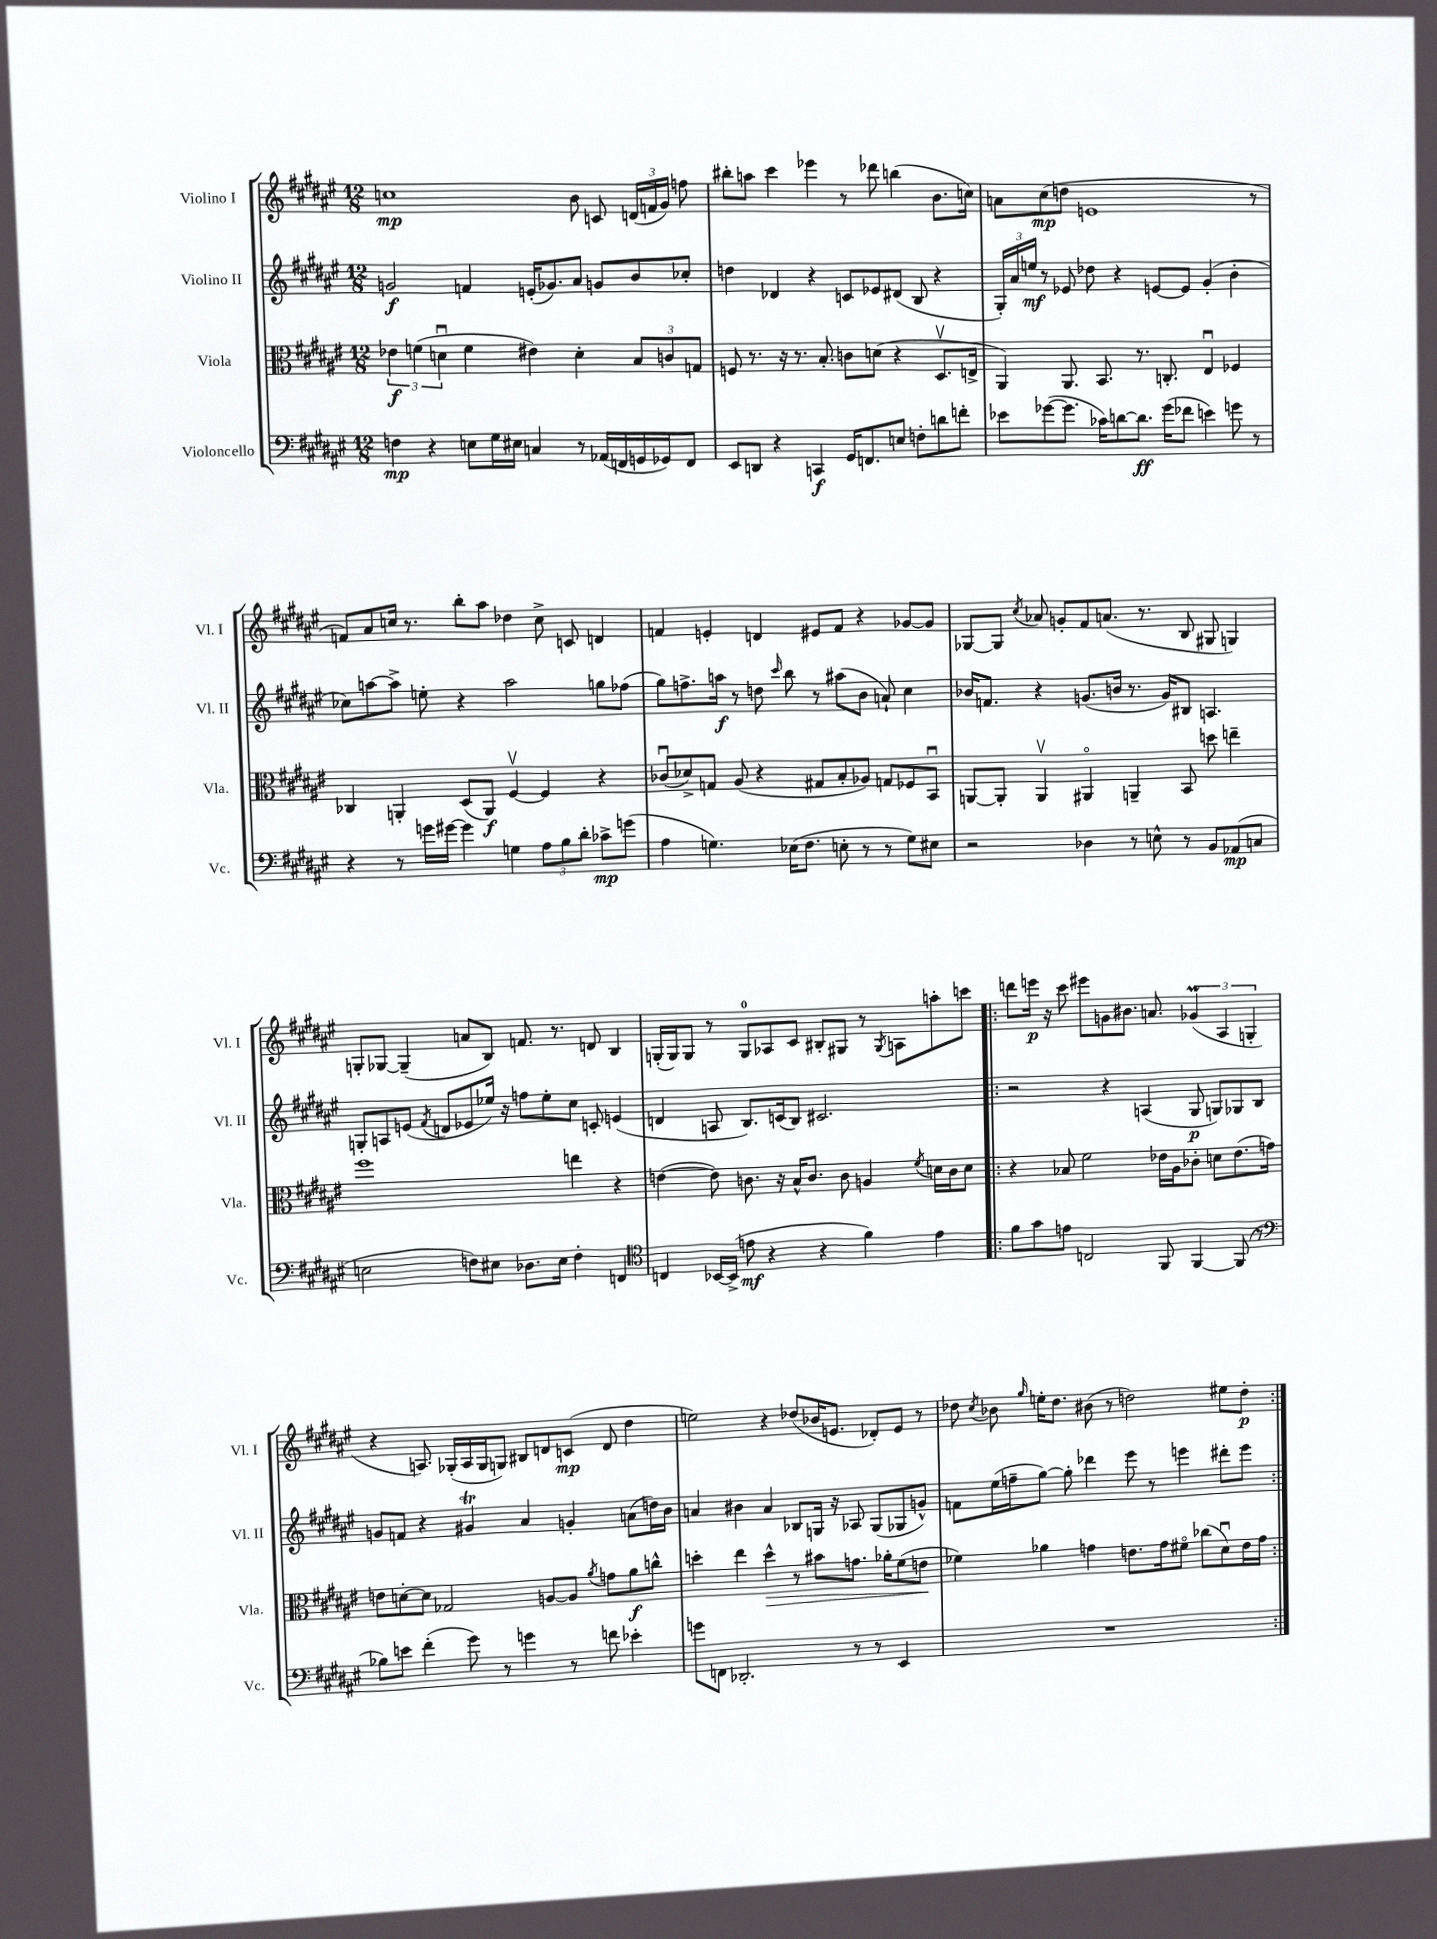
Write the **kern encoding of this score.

**kern	**kern	**kern	**kern
*staff4	*staff3	*staff2	*staff1
*clefF4	*clefC3	*clefG2	*clefG2
*k[f#c#g#d#a#e#]	*k[f#c#g#d#a#e#]	*k[f#c#g#d#a#e#]	*k[f#c#g#d#a#e#]
*M12/8	*M12/8	*M12/8	*M12/8
4F\	6e-\	2g/	1cc
.	(6f\	.	.
4r	.	.	.
.	6du\	.	.
8E\L	4f\	4f/	.
16G#\L	.	.	.
16E#\JJ	.	.	.
4C/	4e#\)	(16e'/LK	.
.	.	8.g-/)	.
8r	4d'\	8a#/J	8b\
(16AA-/LL	.	8g/L	8c/
16FF/	.	.	.
16GG/	12B/L	8b/	(24d/LL
.	.	.	24f/
16GG-/J)	.	.	.
.	12c/	.	24g#/JJ)
8FF/J	.	8cc-'/J	8ff\
.	12G/J	.	.
=	=	=	=
8EE#/L	8F/	4dd\	8bb#'\L
8DD/J	8.r	.	8aa\J
4r	.	4d-/	4ccc#\
.	16r	.	.
.	8.r	.	.
4CC/	.	4r	4eee-\
.	8.B'/	.	.
16GG#/LK	8c\L	8c/L	8r
8.FF/	.	.	.
.	(8d\J	8e-/	8ddd-\
8E/J	4r	(8d#/J	(4bb\
8F'\L	.	8B/	.
8d\	8.D#v/L	4r	8.b\L
8f'\J	.	.	.
.	16E^/Jk	.	16cc\Jk)
=	=	=	=
8e-\L	4AA#/)	24G#'/LL)	8a\L
.	.	24a#/	.
.	.	24ee/JJ	.
([8g-\	.	8r	(8cc#\
8.g-\]J	8.AA#/	8e-/	8dd\J
.	.	8dd-\	1e
16c-\LK)	8.BB/	.	.
[8d\	.	4r	.
8.d\]J	8.r	.	.
.	.	[8e/L	.
(16g-\LK	8.C'/	.	.
8f-\J	.	8e/]J	.
4e\)	4E#u/	(4g#'/	.
8g\	4F-/	4b'\	.
8r	.	.	8r
=	=	=	=
4r	4C-/	8cc-\L)	8f/L)
.	.	[8aa\	8a#/
8r	4AA'/	8aa^\]J	16cc/Jk
.	.	.	8.r
16g\LL	.	8ee'\	.
[16g#\JJ	.	.	.
4g#\]	(8D#/L	4r	8bb'\L
.	8AA/J)	.	8aa#\J
4G\	[4F#v/	2aa\	4dd-\
12A#\L	4F#/]	.	8cc^\
12B\	.	.	.
.	.	.	8c/
12d#'\J	.	.	.
8c-^\L	4r	8gg\L	4d/
(8g\J	.	(8ff-\J	.
=	=	=	=
4A#\	(8c-u/L	8gg#\L)	4f/
.	8d-^/)	8.ff^\	.
4.G\)	8G/J	.	4e'/
.	.	16aa\Jk	.
.	(8A#/	8r	.
.	4r	8dd\	4d/
.	.	16qqccc#/	.
(16E-\LK	.	8bb\	.
8.F#\J	.	.	.
.	8G#/L	8r	8e#/L
8E'\	8B'/	(8aa#\L	8f/J
8r	8A-/J)	8b\J	4r
8r	8G/L	8a`/)	.
8G\L)	8F-/	4cc#\	[8g-/L
8E#\J	8BBu/J	.	8g-/]J
=	=	=	=
2r	[8AA/L	16b-/LK	[8G-/L
.	.	8.f/J	.
.	8AA'/]J	.	8G-/]J
.	.	.	8qcc#/
.	4AAv/	4r	8a-/
.	.	.	8g'/L
4D-\	4AA#o/	(8.g/L	8f#/
.	.	.	(8.a/J
.	.	16b/Jk	.
8r	4AA~/	8.r	.
.	.	.	8.r
8E^^\	.	.	.
.	.	16g/LK)	.
8r	8BB/	8B#/J	8B/
8BB/L	8dd\	4.A/	8G#/
(8AA-/	4ee~\	.	4G/)
8C/J	.	.	.
=	=	=	=
2E\	1ff#	8G'/L	8G'/L
.	.	8A/	[8G-/J
.	.	(8e/J	(4G-~/]
.	.	8qf#/	.
.	.	8d/L	.
8F\L)	.	8e-/	8a/L
8E#\J	.	16ee-/Jk)	8B/J)
.	.	16r	.
8.D-\L	.	8ff\L	8.f/
.	.	8ee-'\	.
16E#\Jk	.	.	8.r
4F'\	4ee\	8cc#\J	.
.	.	8c'/	8d/
4FF/	4r	(4e/	4B/
=	=	=	=
*clefC4	*	*	*
4C/	([4e\	4d/	(16G'/LL
.	.	.	16G/J)
.	.	.	8G/J
[16BB-/LL	8e\])	8A/	8r
(16BB-^/]JJ	.	.	.
8e\	8.c\	8.B/L)	8G/L
4r	.	.	8A-/
.	16r	(16c/k	.
.	16B^^/LK	8B/J)	8c#/J
.	8.c/J	.	.
4r	.	2.c#/	8B#'/L
.	8c\	.	8G#/J
4f#\)	4A/	.	8r
.	.	.	8qG#/
.	.	.	8A\L
.	8qf#/	.	.
4e\	16d\LL	.	8aa'\
.	16c\J	.	.
.	8d\J	.	8ccc\J
=!|:	=!|:	=!|:	=!|:
8f#\L	4r	2r	8ddd\L
8g#\	.	.	16eee\Jk
.	.	.	16r
8e\J	8B-/	.	8ccc#\
2C/	2f#\	.	8eee#\L
.	.	4r	8g\
.	.	.	8.b#\J
.	.	(4A/	.
.	.	.	8.a/
8FF#/	16e-\LL	.	.
.	16A#\J	.	.
[4FF#/	8c-'\J	8G#/	(6g-/
.	8d\L	8G/L)	.
.	.	.	6A#/
(8FF#/]	(8.e-\	8G-/	.
.	.	.	6G'/
8r	.	8B/J	.
.	16g\Jk)	.	.
=	=	=	=
*clefF4	*	*	*
8B-\L)	8e\L	8g/L	4r
8e\J	[8d'\	8f/J	.
(4f#'\	8d\]J	4r	8.A/)
.	2G-/	.	.
.	.	.	(16G-'/LL
8g#\)	.	4g#/	16A/
.	.	.	16G-/J
8r	.	.	8G/J)
4g\	.	4a#/	8B#/L
.	[8A/L	.	8d/
8r	8A/]J	4g'/	(8c/J
.	8qa#/	.	.
8f\	8g\L	.	8d/
4e-'\	8a#\	(8a\L	4dd#\
.	8cc^^\J	16dd\L)	.
.	.	16b\JJ	.
=	=	=	=
8g\L	4dd'\	4a/	2ee\)
8FF\J	.	.	.
2.DD-'/	4ee#\	4b#\	.
.	4dd^^\	4a/	4r
.	8r	8B-/L	(8dd-/L
.	8b#\L	16G/Jk	16b-/K
.	.	16r	8.e/J
8r	8.g\J	8A-/	.
8r	.	(8G/L	8d-'/L)
.	16a-'\LK	.	.
4EE#/	(8f#\	8G-/	8e/J
.	8e\J	8g^^/J)	8r
=	=	=	=
1.r	4f-\)	8f\L	8dd-\
.	.	.	8qcc#/
.	.	(16ee#\L	8b-\
.	.	16ff~\J	.
.	.	.	16qqgg#/
.	4a-\	[8gg#\J)	16ee'\LK
.	.	.	8.dd-\J
.	.	8gg#'\]	.
.	4g\	4ddd-\	(8b#\
.	.	.	8r
.	8.e\L	8eee#\	2dd\)
.	.	8r	.
.	16g\k	.	.
.	8f#o\J	4eee\	.
.	(8cc-\L	.	.
.	8d#u\)	8ddd#'\L	8ee#\L
.	16e\L	8eee\J	8dd'\J
.	16g\JJ	.	.
==:|!	==:|!	==:|!	==:|!
*-	*-	*-	*-
